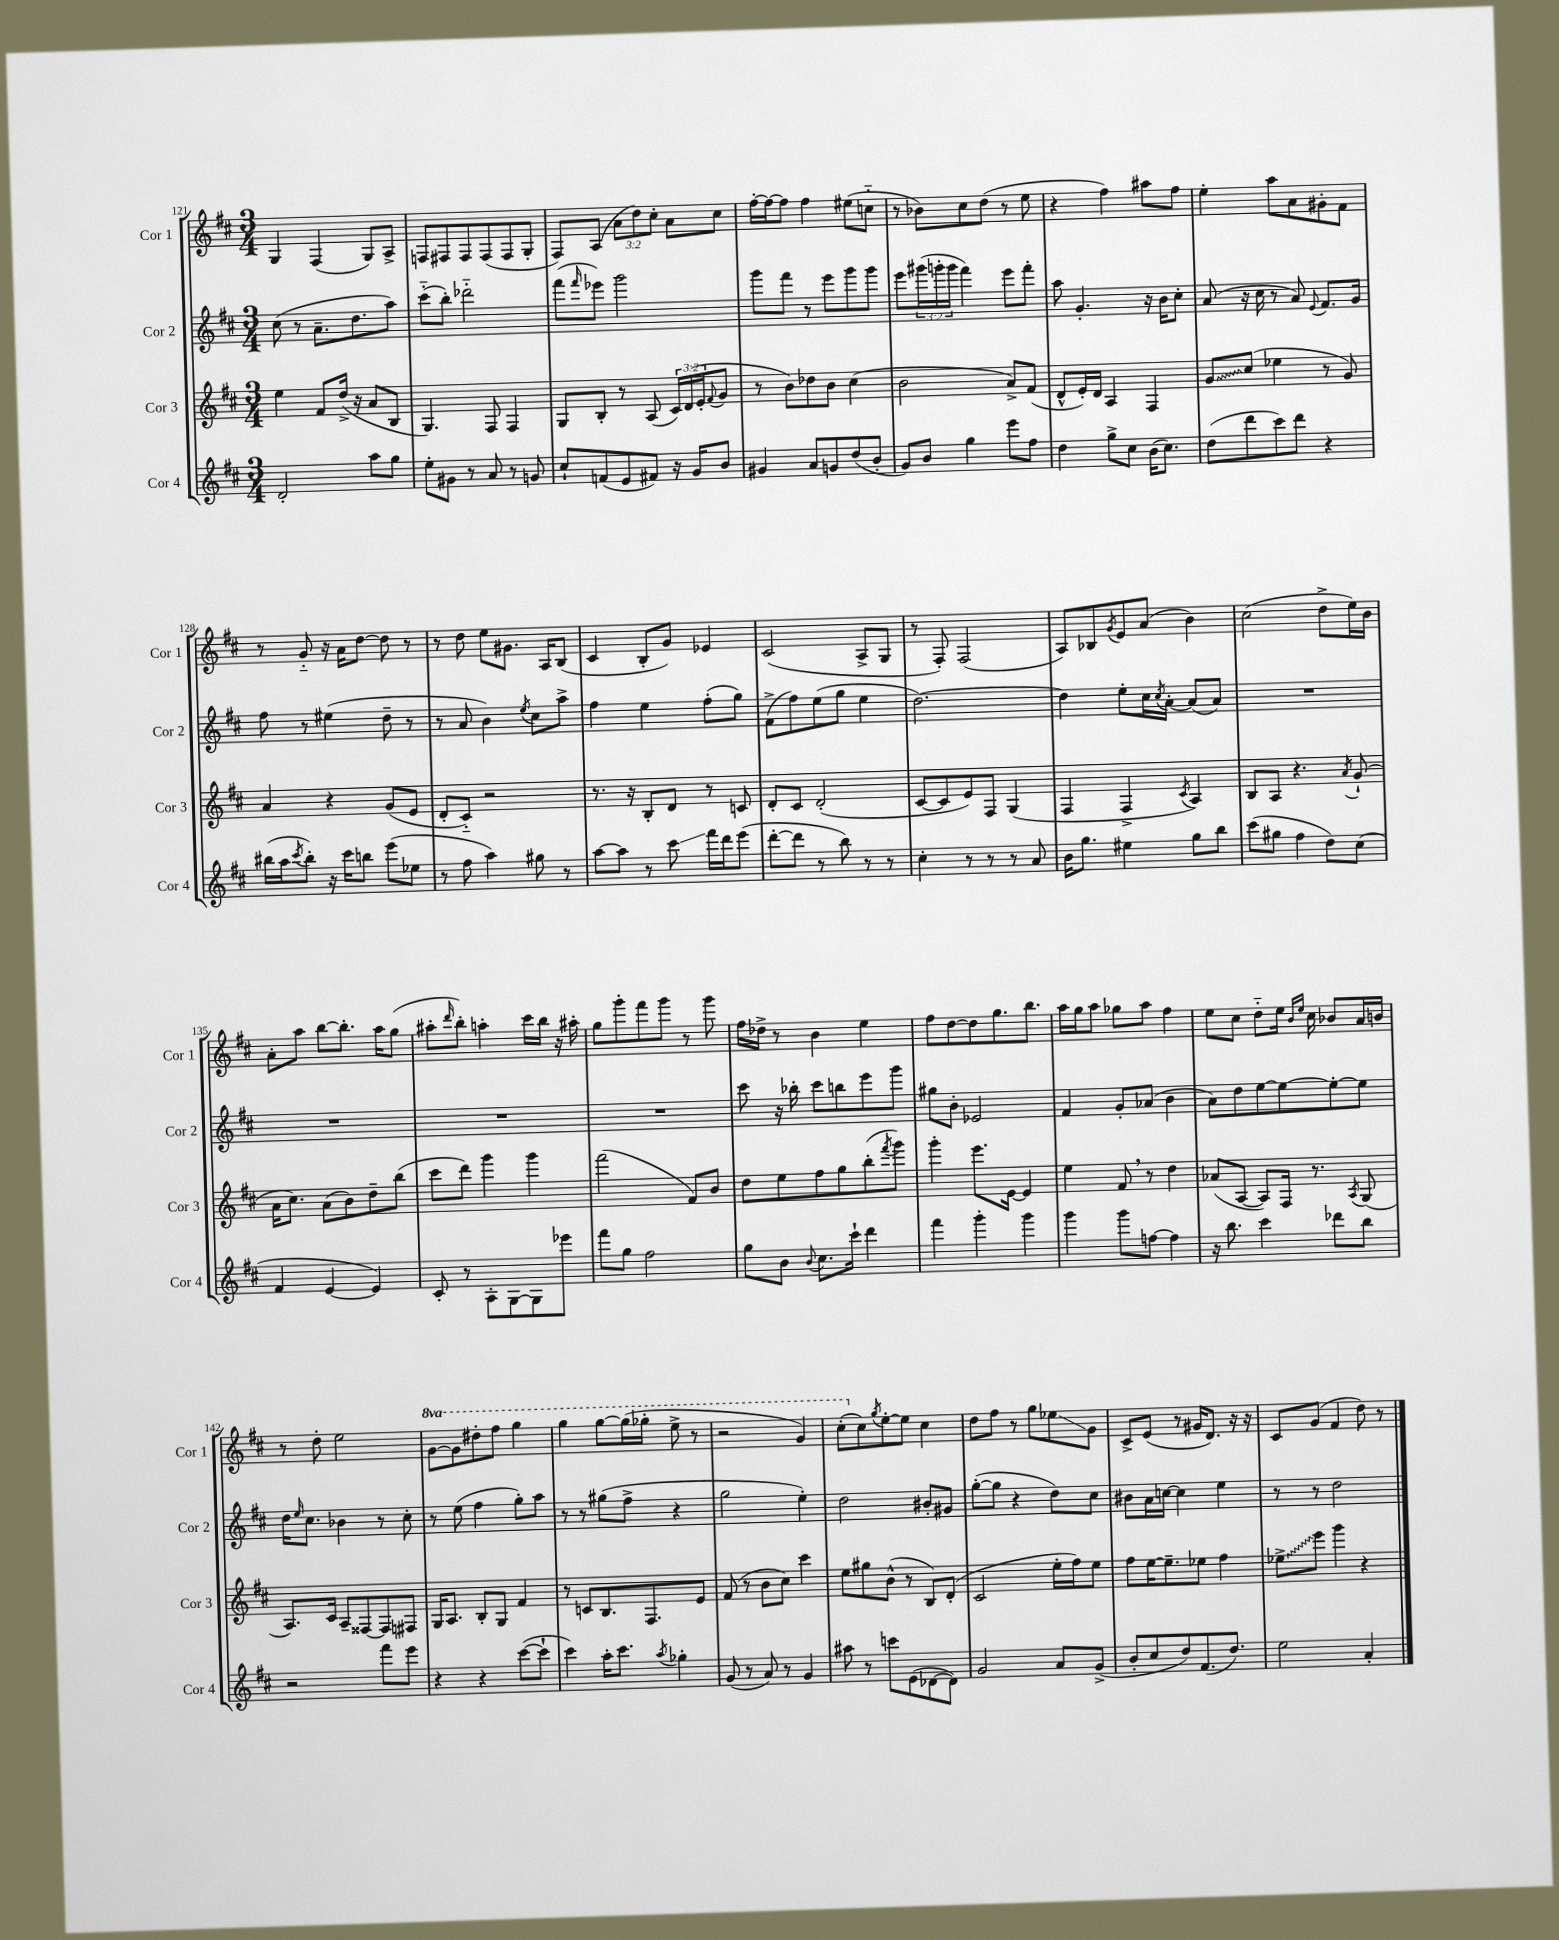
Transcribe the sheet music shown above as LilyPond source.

<<
\new StaffGroup <<
\new Staff = "s0" \with { instrumentName = "Cor 1" shortInstrumentName = "Cor 1" } {
    \clef treble \key d \major \numericTimeSignature \time 3/4 \override Staff.TupletNumber.text = #tuplet-number::calc-fraction-text \set Staff.ottavationMarkups = #ottavation-simple-ordinals
    g4 fis4( g8) a8-> |
    f8 fis8 fis8 fis8( fis8 g8-. |
    fis8) a8( \tuplet 3/2 { a'8 d''8) cis''8-. } a'8 cis''8 |
    fis''16~-. fis''16~ fis''8 fis''4 eis''8( c''8-_ |
    r8 bes'8) cis''8 d''8( r8 e''8 |
    r4 fis''4) ais''8 fis''8 |
    e''4-. a''8 a'8 gis'8-. fis'8 |
    r8 g'8-_ r16 a'16 d''8~ d''8 r8 |
    r8 d''8 e''8 gis'8. a16 b8( |
    cis'4 b8-. g'8) ees'4 |
    cis'2( a8-> g8 |
    r8 fis8-.) fis2( |
    a8) bes8 \acciaccatura { g'8 } e'8 a'8( b'4) |
    cis''2( d''8-> e''16) b'16 |
    a'8-. a''8 b''8~ b''8.-. a''16 g''8( |
    ais''8-. \grace { d'''16 } b''8-.) a''4-. cis'''16 b''16 r16 ais''16-. |
    g''8 g'''8-. fis'''8 g'''8 r8 g'''8 |
    fis''16 des''16-> r8 b'4 e''4 |
    fis''8 d''8~ d''8 g''8. b''8. |
    a''16 g''16 a''8 ges''8 a''8 fis''4 |
    e''8 cis''8 d''8-_ e''16 \grace { b'16 e''16 } cis''16 bes'8 a'16 b'16 |
    r8 d''8-. e''2 |
    \ottava #1 g''8~ g''8 dis'''8-. fis'''8 g'''4 |
    g'''4 g'''8~ g'''16( ges'''16-. e'''8-> r8 |
    r2 g''4) |
    cis'''8-.( \ottava #0 cis''8) \acciaccatura { g''8 } e''8~-. e''8 cis''4 |
    d''8 fis''8 r8 g''8 ees''8\glissando g'8 |
    cis'8-> e'8( r8 gis'16 d'8.) r16 r16 |
    cis'8 g'8( fis'4 d''8) r8 \bar "|." |
}
\new Staff = "s1" \with { instrumentName = "Cor 2" shortInstrumentName = "Cor 2" } {
    \clef treble \key d \major \numericTimeSignature \time 3/4 \override Staff.TupletNumber.text = #tuplet-number::calc-fraction-text
    cis''8( r8 a'8.-- d''8. a''8) |
    cis'''8-_( b''8-.) des'''2-_ |
    fis'''8( \grace { fis'''16 } ees'''8) g'''2 |
    g'''8 fis'''8 r8 e'''8 g'''8 g'''8 |
    e'''8 \tuplet 3/2 { gis'''16( g'''16-. g'''16 } fis'''4) e'''8 fis'''8-. |
    a''8 g'4.-. r16 b'16 cis''8-. |
    a'8( r16 cis''16 r8 a'8) \appoggiatura { e'8 } fis'8. g'16 |
    fis''8 r8 eis''4( d''8-- r8 |
    r8 a'8 b'4) \acciaccatura { e''8 } cis''8 a''8-> |
    fis''4 e''4 fis''8-.( g''8) |
    fis'8->( fis''8) e''8( g''8 e''4 |
    d''2.~) |
    d''4 e''8-. cis''16 \acciaccatura { cis''8 } a'16~-. a'8( a'8) |
    R2. |
    R2. |
    R2. |
    R2. |
    cis'''8 r16 bes''16-. cis'''8 b''8 e'''8 g'''8 |
    gis''8 b'8-. ees'2 |
    fis'4 g'8-. aes'8( b'4 |
    a'8) d''8 e''8~ e''8~ e''8~-. e''8 |
    d''16 \grace { e''16 } cis''8. bes'4 r8 cis''8-. |
    r8 e''8( fis''4 g''8-.) a''8 |
    r8 r8 gis''8( fis''8-> r4 |
    g''2 e''4-.) |
    d''2 bis'8-. gis'8 |
    g''8~-.( g''8 r4 d''8) cis''8 |
    bis'8 a'16 c''16~ c''4 e''4 |
    r8 r8 d''2 \bar "|." |
}
\new Staff = "s2" \with { instrumentName = "Cor 3" shortInstrumentName = "Cor 3" } {
    \clef treble \key d \major \numericTimeSignature \time 3/4 \override Staff.TupletNumber.text = #tuplet-number::calc-fraction-text
    e''4 fis'8 d''16->( r16 a'8 b8 |
    g4.) fis8 fis4 |
    g8 b8-. r8 a8( \tuplet 3/2 { cis'16) d'16( e'16-. } \appoggiatura { fis'8 } g'8 |
    r8 b'8) des''8 b'8 cis''4( |
    b'2 a'8->) fis'8( |
    d'8-^ e'16-.) d'16 a4 fis4 |
    \once \override Glissando.style = #'zigzag g'8\glissando cis''8( ees''4 r8 g'8) |
    a'4 r4 g'8( e'8 |
    d'8-. cis'8-_) r2 |
    r8. r16 b8-. d'8 r8 c'8 |
    d'8-. cis'8 d'2-.( |
    cis'8~ cis'8 e'8) fis8 g4( |
    fis4 fis4-> \acciaccatura { cis'8 } a4) |
    b8 a8 r4. \acciaccatura { a'8 } g'8-!( |
    a'16 cis''8.) a'8( b'8) d''8-- b''8( |
    cis'''8 d'''8) g'''4 g'''4 |
    fis'''2( fis'8) b'8 |
    d''8 e''8 fis''8 g''8 b''8-.( \acciaccatura { fis'''8 } g'''8) |
    g'''4-. e'''8. e'16~ e'4 |
    e''4 fis'8 \breathe r8 d''4 |
    aes'8( a8~ a8) fis16 r8. \acciaccatura { a8 } g8( |
    a8.) cis'16 a8-- fisis8~ fisis8 fis8 |
    g16 a8. b8-. g8 fis'4 |
    r8 c'8 b8. fis8. e'8 |
    fis'8( r8 b'8 cis''8) cis'''4 |
    e''8 gis''8 b'8-^( r8 b8) d'8-.( |
    cis'2 e''16-. fis''16) e''8 |
    fis''8 e''16~ e''8.-- ees''8 fis''4 |
    \once \override Glissando.style = #'zigzag ees''8->\glissando e'''8 g'''4 r4 \bar "|." |
}
\new Staff = "s3" \with { instrumentName = "Cor 4" shortInstrumentName = "Cor 4" } {
    \clef treble \key d \major \numericTimeSignature \time 3/4
    d'2-. a''8 g''8 |
    e''8-. gis'8 r8 a'8 r8 g'8 |
    cis''8-! f'8( e'8 fis'8) r16 g'16 b'8 |
    gis'4 a'8 g'8 d''8( b'8-. |
    g'8) b'8 g''4 e'''8 fis''8 |
    d''4 g''8-> cis''8 b'16( cis''8.) |
    d''8( d'''8 cis'''8) d'''8 r4 |
    bis''16( a''16 \acciaccatura { cis'''8 } bis''8-.) r16 cis'''16 b''8 e'''8( ees''8 |
    r8 fis''8 a''4) gis''8 r8 |
    a''8~ a''8 r8 cis'''8\glissando fis'''16 d'''16 e'''8( |
    d'''8~-. d'''8 r8 b''8) r8 r8 |
    cis''4-. r8 r8 r8 a'8 |
    b'16 g''8. eis''4 g''8 b''8 |
    cis'''8( gis''8 fis''4 d''8) cis''8( |
    fis'4 e'4~ e'4) |
    cis'8-. r8 a8-. g8~ g8 ees'''8 |
    fis'''8 g''8 fis''2 |
    g''8 b'8 \appoggiatura { b'8 } cis''8. cis'''16-! d'''4 |
    fis'''4 g'''4-. g'''4 |
    g'''4 g'''8 f''8~ f''4 |
    r16 b''8. cis'''4 des'''8 b''8 |
    r2 fis'''8 e'''8 |
    r4 r4 cis'''8~( cis'''8-! |
    cis'''4) a''16-. cis'''8. \acciaccatura { a''8 } ges''4-. |
    g'8( r8 a'8) r8 g'4 |
    ais''8 r8 c'''8 e'8( des'8~ des'8) |
    g'2 a'8 g'8->( |
    b'8-. cis''8 d''8) fis'8.( d''8.) |
    e''2 a'4-. \bar "|." |
}
>>
>>
\layout { \context { \Score currentBarNumber = #121 } }
